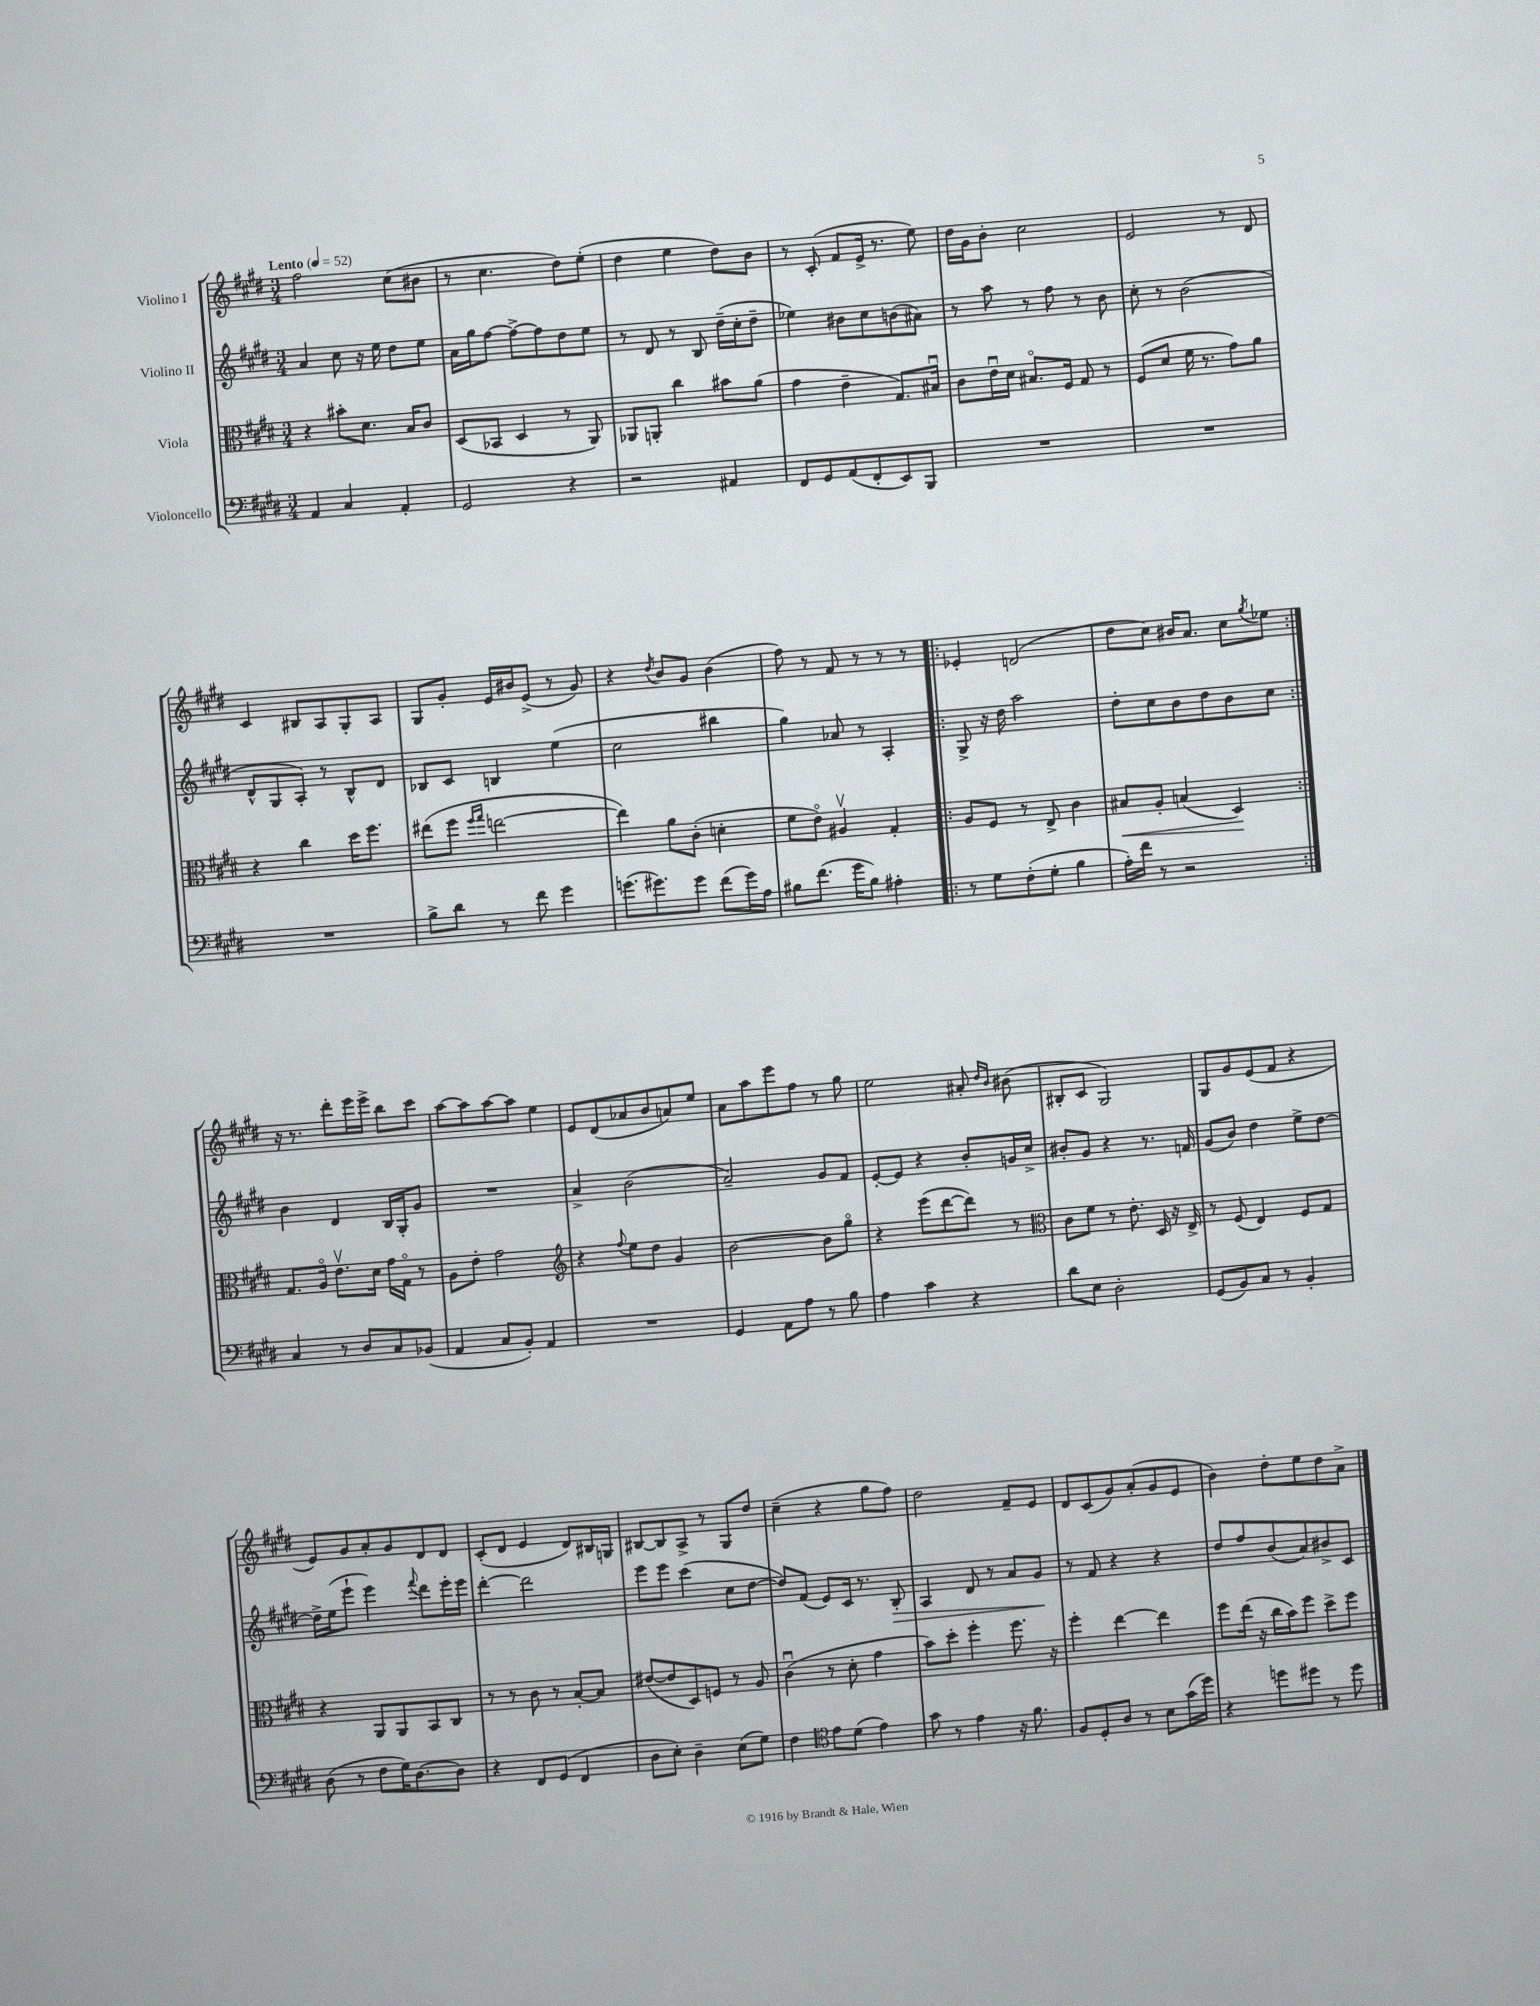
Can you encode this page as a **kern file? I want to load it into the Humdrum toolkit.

**kern	**kern	**kern	**kern
*staff4	*staff3	*staff2	*staff1
*clefF4	*clefC3	*clefG2	*clefG2
*k[f#c#g#d#]	*k[f#c#g#d#]	*k[f#c#g#d#]	*k[f#c#g#d#]
*M3/4	*M3/4	*M3/4	*M3/4
*MM52	*MM52	*MM52	*MM52
4AA	4r	4a	2ff#
4C#	8b#'	8cc#	.
.	8.d#	16r	.
.	.	16ee	.
4AA'	.	8dd#	(8cc#
.	16B	.	.
.	8c#	8ee	8b#
=	=	=	=
2GG#	(8D#	16a	8r
.	.	16gg#	.
.	8BB-	[8ff#	4.cc#
.	4D#	8ff#^_	.
.	.	8ff#]	.
4r	8r	8dd#	8dd#)
.	8AA)	8ee	(8ee'
=	=	=	=
2r	8AA-	8r	4dd#
.	8AA'	8d#	.
.	4cc#	8r	4ee
.	.	8B	.
4AA#	8b#	(16dd#~	8dd#)
.	.	16cc#'	.
.	(8a	8dd#~	8b
=	=	=	=
8FF#	4g#	4ee-)	8r
8GG#	.	.	(8c#'
(8AA	4e~	8b#	8f#
8FF#'	.	8cc#	16e^
.	.	.	8.r
8EE)	8.G#)	(8b	.
8BBB	.	8a#)	8ee)
.	16B#u	.	.
=	=	=	=
2.r	8c#	8r	16dd#
.	.	.	16g#
.	16eu	8aa	8b'
.	16d#	.	.
.	8.B#o	8r	2cc#
.	.	8ff#	.
.	16F#	.	.
.	8G#	8r	.
.	8r	8b	.
=	=	=	=
2.r	(8F#	8cc#'	2e
.	8d#	8r	.
.	16f#	(2b	.
.	8.r	.	.
.	8g#)	.	8r
.	8a	.	8d#
=	=	=	=
2.r	4r	8d#^^	4c#
.	.	8G#	.
.	4cc#	8A')	8B#
.	.	8r	8A
.	16dd#	8B^^	8G#'
.	8.ff#	.	.
.	.	8d#	8A
=	=	=	=
8B^	(8ee#	8B-	8G#
8d#	8ff#	8c#	8g#'
.	16qqff#	.	.
.	16qqgg#	.	.
8r	[2ee	4B	16e
.	.	.	16b#
8f#	.	.	(8e^
4g#	.	(4ee	8r
.	.	.	8g#)
=	=	=	=
(8.g	4ee])	2cc#	4r
8.g#)	.	.	.
.	.	.	8qdd#
.	8a	.	8b
8g#	(8c#'	.	8g#
(8f#	4d'	4bb#	(4b
16g#)	.	.	.
16A	.	.	.
=	=	=	=
8B#	8f#	4gg#)	8ff#)
(8.f#	8eo)	.	8r
.	4A#v	8a-	8f#
16g#	.	.	.
8B#)	.	8r	8r
4A#'	4G#'	4A'	8r
.	.	.	8r
=!|:	=!|:	=!|:	=!|:
8r	8A	8G#^	4e-'
8G#	8F#	16r	.
.	.	16dd#	.
(8F#'	8r	2aa	(2d
8G#'	8E^	.	.
4B	4c#	.	.
=	=	=	=
16A')	8B#	8dd#'	8dd#
16f#	.	.	.
8r	8A'	8cc#	8cc#)
2r	(4B	8b	16b#
.	.	.	8.a
.	.	8dd#	.
.	4D#)	8b	8cc#
.	.	.	8qgg#
.	.	8cc#	8ee-
=:|!	=:|!	=:|!	=:|!
4C#	8.G#	4b	16r
.	.	.	8.r
.	16Ao	.	.
8r	8.ev	4d#	8ddd#'
8D#	.	.	16eee
.	16d#	.	16eee^
8C#	16g#	16B	8bb
.	16G#o	16G#'	.
(8BB-	8r	8g#	8ccc#
=	=	=	=
4AA	8A	2.r	[8aa
.	8e'	.	8aa]
8C#	2g#	.	[8aa
8BB')	.	.	8aa]
4AA	.	.	4ee
=	=	=	=
*	*clefG2	*	*
2.r	4r	4a^	8e
.	.	.	(8d#
.	8qqff#	.	.
.	8ee	(2b	8a-
.	8dd#	.	8b
.	4g#	.	8a)
.	.	.	8ee
=	=	=	=
4GG#	[2b	2a~)	8a
.	.	.	8aa
8AA	.	.	8eee
8A	.	.	8ff#
8r	8b]	8g#	8r
8B	8gg#o	8f#	8gg#
=	=	=	=
4A	4r	[8e'	2ee
.	.	8e]	.
4c#	(8eee	4r	.
.	[8ddd#	.	.
4r	8ddd#])	8b'	8a#'
.	.	.	16qqdd#
.	.	.	16qqb
.	8r	16g	(8b#
.	.	16cc#^	.
=	=	=	=
*	*clefC3	*	*
8d#	8c#	8b#'	8B#'
8E	8f#	8g#	8c#
2D#'	8r	4r	2G#)
.	8.e'	.	.
.	.	8.r	.
.	16D#	.	.
.	16r	.	.
.	16E^	16f	.
=	=	=	=
(8GG#	8r	(8g#	8G#
8BB)	(8F#	8b)	8g#
8C#	4E)	4dd#	(8e
8r	.	.	8f#
4BB'	8F#	8ee^	4r
.	8G#	[8dd#	.
=	=	=	=
(8D#	4r	16dd#^]	8e)
.	.	(16ee	.
8r	.	8eee`	8g#
8F#	8AA	4eee)	8a'
16G#)	8AA	.	8g#
[8.D#	.	.	.
.	.	8qqfff#	.
.	8BB	8ddd#	8d#
8D#]	8C#	16eee'	8d#
.	.	16eee	.
=	=	=	=
4r	8r	[4ddd#'	(8c#'
.	8r	.	8d#
8FF#	8c#	2ddd#]	4e
(8GG#	8r	.	.
4FF#	[8B'	.	8d#)
.	8B]	.	16B#
.	.	.	16G
=	=	=	=
8D#	([8e#	8eee	[8B#
8E')	8e#]	8eee	8B#]
4D#~	8D#)	(4ccc#	8A^
.	8F	.	8r
(8E	8r	8cc#	8G#
8G#)	8A	[8dd#	8dd#
=	=	=	=
4F#	(4c#u	8dd#])	(4cc#~
.	.	(8f#	.
*clefC4	*	*	*
8e	8r	8e)	4r
(8d#	8d#'	16c#	.
.	.	8.r	.
4e)	4g#	.	8gg#
.	.	8B'	8ff#)
=	=	=	=
8g#	8b)	4A	2dd#
8r	8dd#'	.	.
4e	4ff#'	8d#	.
.	.	8r	.
16r	8.ff#	8a	8f#~
8.f#	.	.	.
.	.	8g#	8e
.	16r	.	.
=	=	=	=
8F#	4ff#'	8r	8d#
8D#'	.	8f#	(8c#
8A	[4ee	4r	8g#)
8r	.	.	(8a'
8B	4ee]	4r	8g#
(16g#	.	.	8e
16dd#)	.	.	.
=	=	=	=
4r	8ff#	8dd#	4b)
.	(16ee	8ff#	.
.	16r	.	.
8dd	16cc#	(8b	8dd#'
.	16b)	.	.
8dd#	8ff#	8a)	8ee
8r	8dd#^	8b#^	8dd#
8dd#	8ff#	8c#	8a^
==	==	==	==
*-	*-	*-	*-
